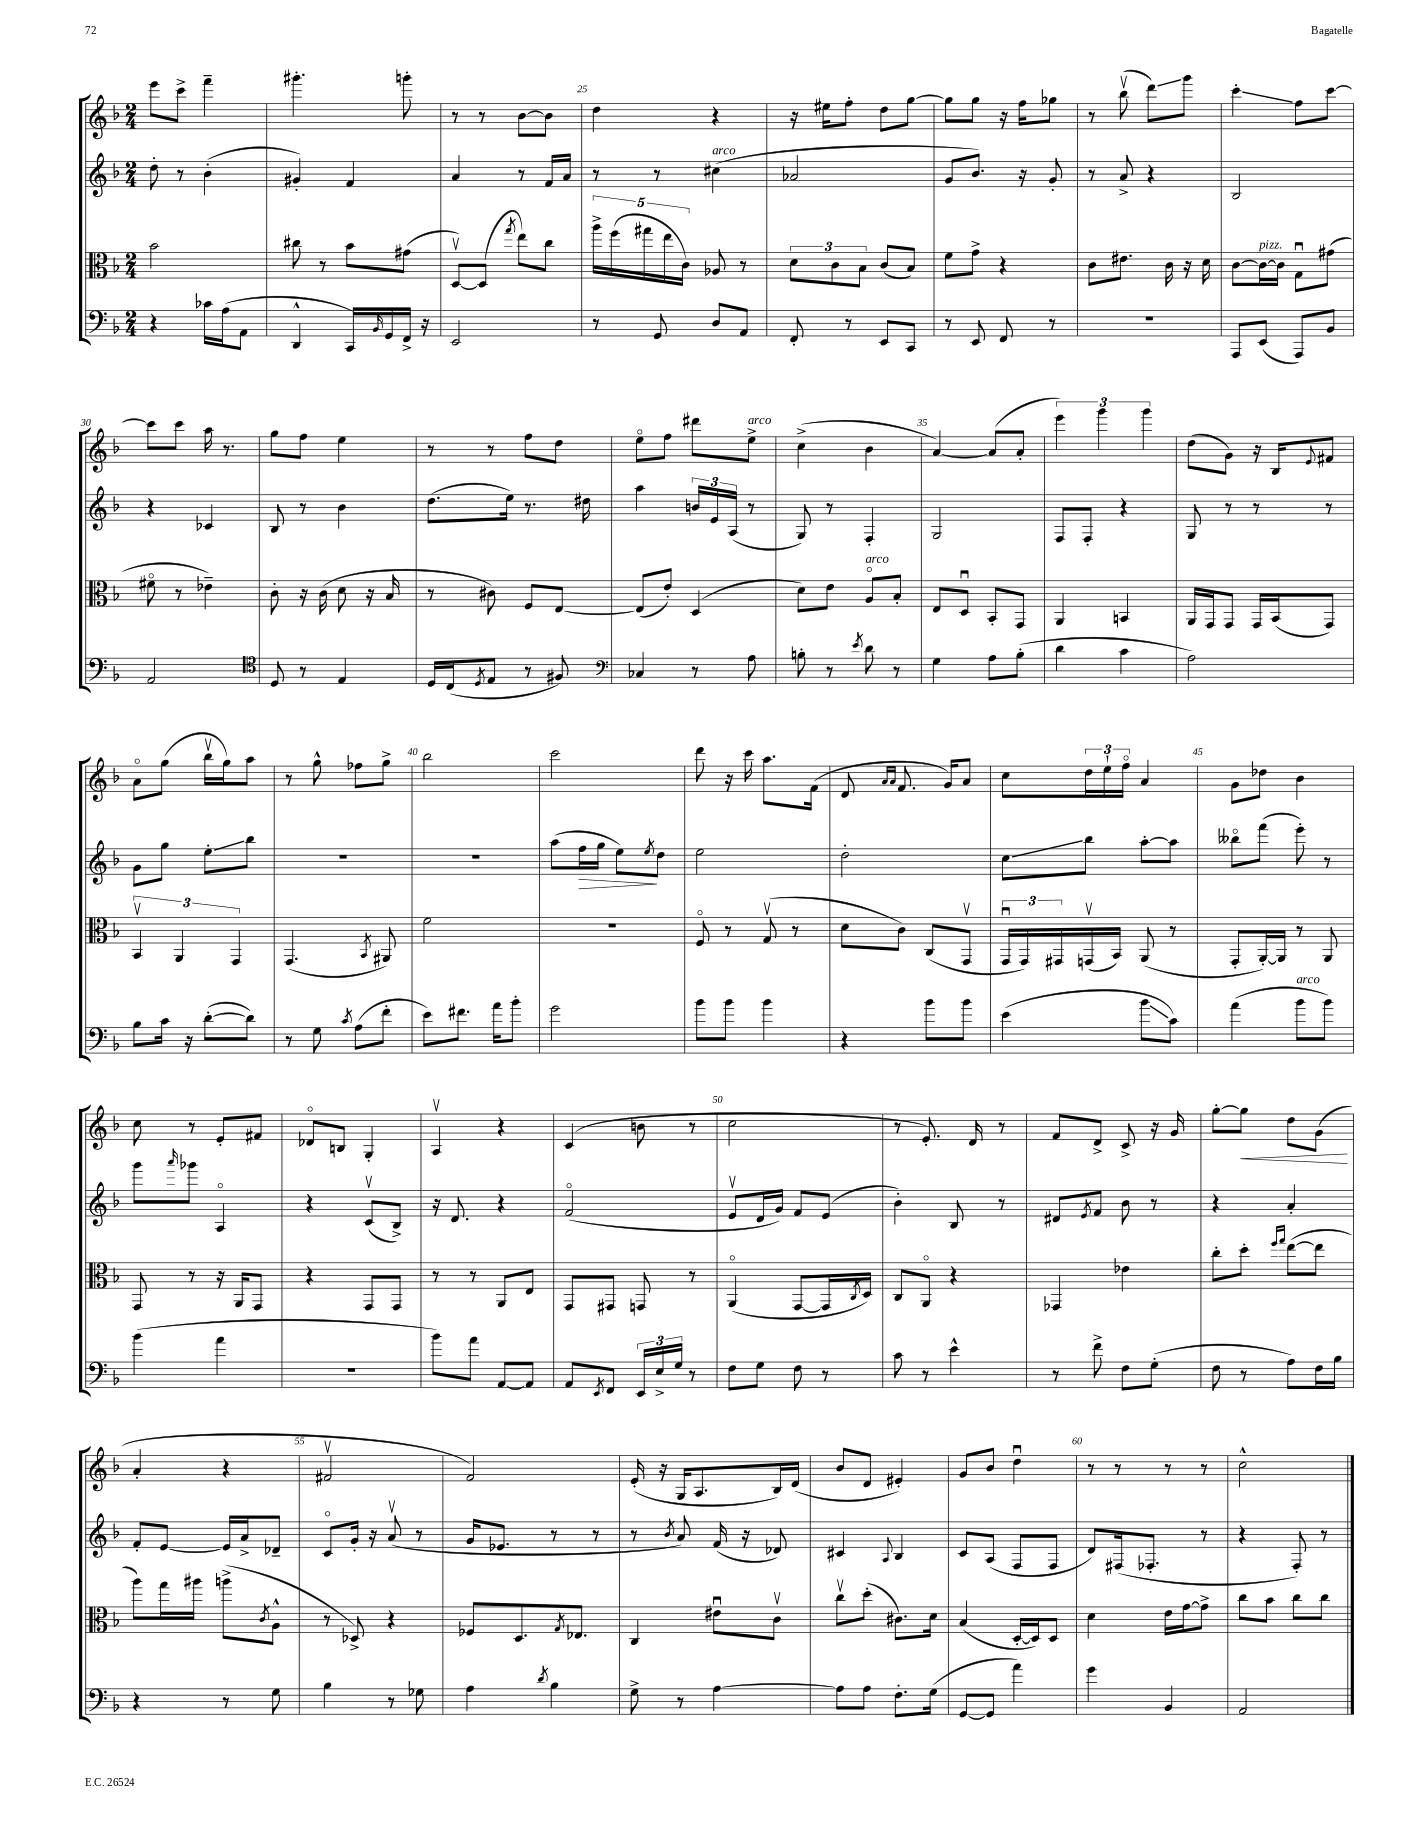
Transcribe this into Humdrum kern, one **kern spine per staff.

**kern	**kern	**kern	**kern
*staff4	*staff3	*staff2	*staff1
*clefF4	*clefC3	*clefG2	*clefG2
*k[b-]	*k[b-]	*k[b-]	*k[b-]
*M2/4	*M2/4	*M2/4	*M2/4
4r	2b-	8dd'	8eee
.	.	8r	8ccc^
16c-	.	(4b-'	4fff~
(16A	.	.	.
8AA	.	.	.
=	=	=	=
4DD^^	8cc#	4g#')	4.ggg#'
.	8r	.	.
16CC)	8b-	4f	.
16qqBB-	.	.	.
16GG	.	.	.
16FF^	(8g#	.	8ggg'
16r	.	.	.
=	=	=	=
2EE	[8Dv)	4a	8r
.	(8D]	.	8r
.	8qgg	.	.
.	8ee)	8r	[8b-
.	8cc	16f	8b-]
.	.	16a	.
=	=	=	=
8r	20aa^	8r	4dd
.	(20ff	.	.
.	20gg#	.	.
8GG	.	8r	.
.	20ee	.	.
.	20c)	.	.
8D	8A-	(4cc#	4r
8AA	8r	.	.
=	=	=	=
8FF'	12d	2a-	16r
.	.	.	16ee#
.	12c	.	.
8r	.	.	8ff'
.	12B-	.	.
8EE	(8c	.	8dd
8CC	8B-)	.	[8gg
=	=	=	=
8r	8f	8g	8gg]
8EE	8g^	8.b-)	8gg
8FF	4r	.	16r
.	.	16r	16ff
8r	.	8g'	8gg-
=	=	=	=
2r	8c	8r	8r
.	8.e#	8a^	(8bb-v
.	.	4r	8ddd)
.	16c	.	.
.	16r	.	8ggg
.	16d	.	.
=	=	=	=
8AAA	[8c	2B-	4ccc'
(8EE	16c_	.	.
.	16c]	.	.
8AAA)	8Gu	.	8ff
8BB-	(8g#	.	[8ccc
=	=	=	=
2AA	8f#o	4r	8ccc]
.	8r	.	8ccc
.	4e-~)	4c-	16aa
.	.	.	8.r
=	=	=	=
*clefC4	*	*	*
8D	8c'	8B-	8gg
8r	16r	8r	8ff
.	(16c	.	.
4E	8d	4b-	4ee
.	16r	.	.
.	16B-	.	.
=	=	=	=
16D	8r	(8.dd	8r
(16C	.	.	.
8qD	.	.	.
8E	8c#)	.	8r
.	.	16ee)	.
8r	8F	8.r	8ff
8F#)	[8E	.	8dd
.	.	16dd#	.
=	=	=	=
*clefF4	*	*	*
4C-	(8E]	4aa	8eeo
.	8e')	.	8ff
8r	(4D	24b	8ddd#
.	.	24e	.
.	.	(24A	.
8A	.	8r	8ee^
=	=	=	=
8B'	8d)	8G)	(4cc^
8r	8e	8r	.
8qe	.	.	.
8d	8Ao	4F'	4b-
8r	8B-'	.	.
=	=	=	=
4G	8E	2G	[4a)
.	8Du	.	.
8A	8BB-'	.	(8a]
(8B-'	8GG	.	8a'
=	=	=	=
4d	4AA	8F	6eee)
.	.	8F'	.
.	.	.	6ggg
4c	4BB	4r	.
.	.	.	6ggg
=	=	=	=
2A)	16AA	8G	(8dd
.	16GG	.	.
.	8GG	8r	8g)
.	16GG	8r	16r
.	(16BB-	.	16B-
.	.	.	8qqe
.	8GG)	8r	8f#
=	=	=	=
8B-	6BB-v	8g	8ao
16c	.	8gg	(8gg
.	6AA	.	.
16r	.	.	.
([8d'	.	8ee'	16bb-v
.	.	.	16gg)
.	6GG	.	.
8d])	.	8bb-	8aa
=	=	=	=
8r	(4.GG	2r	8r
8G	.	.	8gg^^
8qc	.	.	.
(8A	.	.	8ff-
.	8qBB-	.	.
8f'	8AA#)	.	8gg^
=	=	=	=
8e)	2f	2r	2bb-
8.f#	.	.	.
16a	.	.	.
8b-'	.	.	.
=	=	=	=
2g	2r	(8aa	2ccc
.	.	16ff	.
.	.	16gg	.
.	.	8ee)	.
.	.	8qee	.
.	.	8dd	.
=	=	=	=
8b-	8Fo	2ee	8ddd
8b-	8r	.	16r
.	.	.	16ccc
4b-	(8Gv	.	8.aa
.	8r	.	.
.	.	.	(16f
=	=	=	=
4r	8d	2dd'	8d
.	.	.	16qqa
.	.	.	16qqa
.	8c)	.	8.f
8b-	(8C	.	.
.	.	.	16g)
8b-	8GGv	.	8a
=	=	=	=
(4e	24GGu	8cc	8cc
.	24GG)	.	.
.	24GG#	.	.
.	(16GGv	8bb-	24dd
.	.	.	24ee`
.	16BB-)	.	.
.	.	.	24ffo
8b-	(8AA	[8aa'	4a
8c)	8r	8aa]	.
=	=	=	=
(4a	8GG'	8bb--o	8g
.	[16AA')	(8fff	8dd-
.	16AA]	.	.
8b-	8r	8eee')	4b-
8b-)	8AA	8r	.
=	=	=	=
(4b-	8GG	8ggg	8cc
.	.	16qqaaa	.
.	8r	8ggg-	8r
4a	16r	4Ao	8e'
.	16AA	.	.
.	8GG	.	8f#
=	=	=	=
2r	4r	4r	8d-o
.	.	.	8B
.	8GG	(8cv	4G'
.	8GG	8B-^)	.
=	=	=	=
8b-)	8r	16r	4Av
.	.	8.d	.
8a	8r	.	.
[8AA	8AA	4r	4r
8AA]	8E	.	.
=	=	=	=
8AA	8GG	(2fo	(4c
8qEE	.	.	.
8FF	8GG#	.	.
24EE	8GG	.	8b
24E^	.	.	.
24G	.	.	.
8r	8r	.	8r
=	=	=	=
8F	(4AAo	8ev	2cc
8G	.	16d	.
.	.	16g)	.
8F	[8GG	8f	.
8r	16GG]	(8e	.
.	8qC	.	.
.	16D)	.	.
=	=	=	=
8c	8C	4b-')	8r
8r	8AAo	.	8.e')
4e^^	4r	8B-	.
.	.	.	16d
.	.	8r	8r
=	=	=	=
8r	4GG-	8d#	8f
.	.	8qe	.
8f^	.	8f	8d^
8F	4e-	8b-	8c^
(8G'	.	8r	16r
.	.	.	16g
=	=	=	=
8F	8cc'	4r	[8gg'
8r	8dd'	.	8gg]
.	16qqff	.	.
.	16qqgg	.	.
8A)	([8ee	4a'	8dd
16F	8ee]	.	(8g
16B-	.	.	.
=	=	=	=
4r	8aa)	8f'	4a'
.	16gg	[8e	.
.	16aa#	.	.
8r	(8aa^	16e]	4r
.	.	16a^	.
.	8qc	.	.
8G	8A^^	8d-~	.
=	=	=	=
4B-	8r	8co	2f#v
.	8D-^)	16g'	.
.	.	16r	.
8r	4r	(8av	.
8G-	.	8r	.
=	=	=	=
4A	8F-	16g	2f)
.	.	8.e-	.
.	8.D	.	.
8qd	.	.	.
4B-	.	8r	.
.	8qG	.	.
.	8.E-	.	.
.	.	8r	.
=	=	=	=
8G^	4C	8r	(16e'
.	.	.	16r
.	.	8qb-	.
8r	.	8a)	16G
.	.	.	8.A
[4A	8e#u	(16f	.
.	.	16r	.
.	8cv	8d-)	16B-)
.	.	.	(16d
=	=	=	=
8A]	8ccv	4c#	8b-
8A	(8dd'	.	8d
.	.	8qqA	.
8.F'	8.c#)	4B-	4e#')
(16G	16d	.	.
=	=	=	=
[8GG	(4B-	8c	8g
8GG]	.	(8A	8b-
4a)	[16D'	8F	4ddu
.	16D])	.	.
.	8D	8F	.
=	=	=	=
4g	4d	8d)	8r
.	.	(16F#	8r
.	.	8.F-'	.
4BB-	16e	.	8r
.	[16g	.	.
.	8g^]	8r	8r
=	=	=	=
2AA	8cc	4r	2cc^^
.	8b-	.	.
.	8cc	8F')	.
.	8cc	8r	.
==	==	==	==
*-	*-	*-	*-
